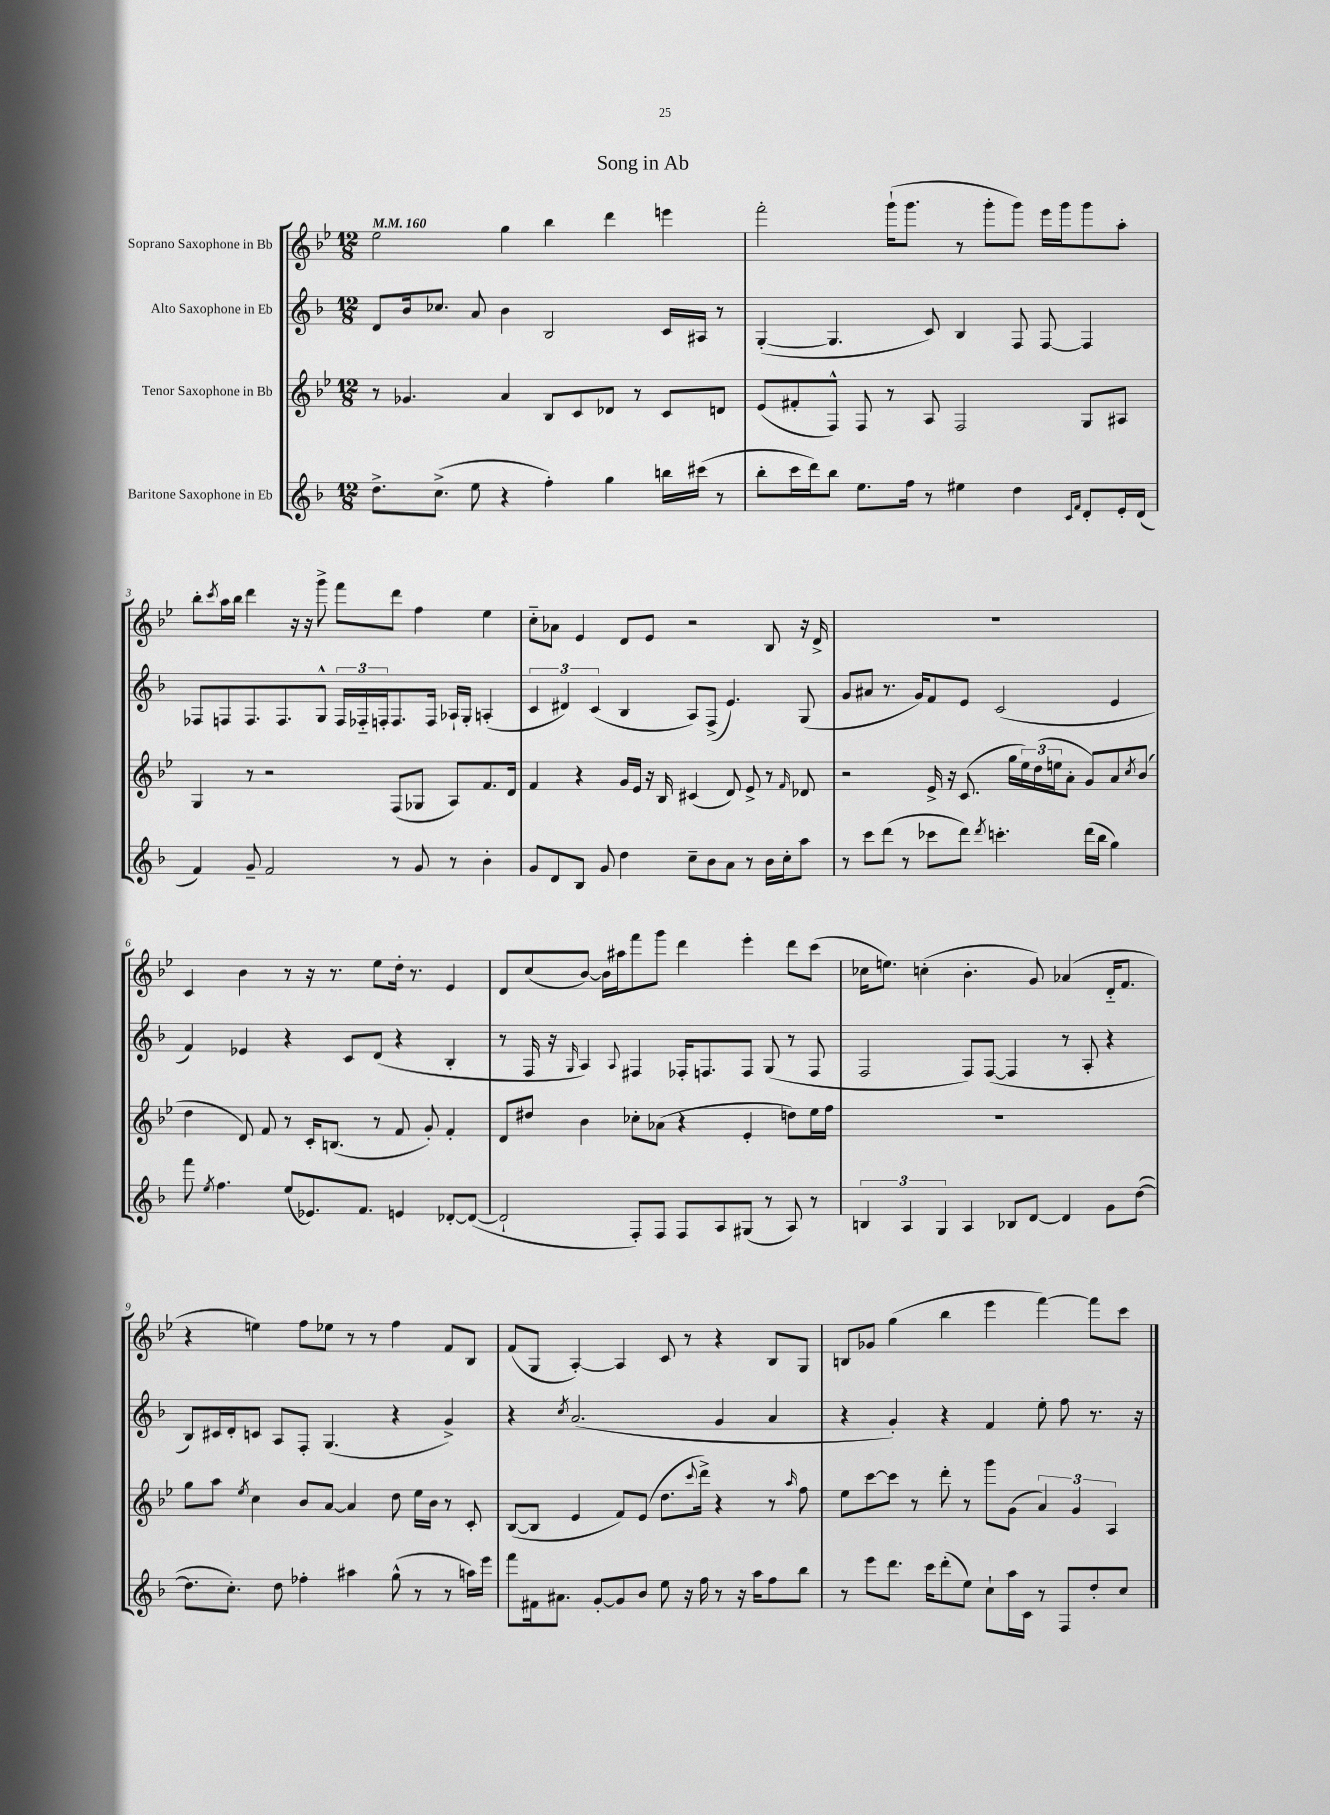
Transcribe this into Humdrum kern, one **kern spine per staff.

**kern	**kern	**kern	**kern
*staff4	*staff3	*staff2	*staff1
*clefG2	*clefG2	*clefG2	*clefG2
*k[b-]	*k[b-e-]	*k[b-]	*k[b-e-]
*M12/8	*M12/8	*M12/8	*M12/8
*MM160	*MM160	*MM160	*MM160
8.dd^\L	8r	8d/L	2ee-\
.	4.g-/	16b-/k	.
(8.cc^\J	.	8.cc-/J	.
8ee\	.	8a/	.
4r	4a/	4b-\	4gg\
4ff'\)	8B-/L	2B-/	4bb-\
.	8c/	.	.
4gg\	8d-/J	.	4ddd\
.	8r	.	.
16bb\LL	8c/L	16c/LL	4eee\
(16ccc#\JJ	.	16A#/JJ	.
8r	8d/J	8r	.
=	=	=	=
8bb-'\L	(8e-/L	([4G'/	2fff'\
16ccc\L	8f#'/	.	.
16ddd\J)	.	.	.
8bb-\J	8F^^/J)	4.G/]	.
8.ee\L	8F/	.	.
.	8r	.	(16ggg`\LK
16ff\Jk	.	.	8.ggg\J
8r	8A/	8c/)	.
4ee#\	2F/	4B-/	8r
.	.	.	8ggg'\L
4dd\	.	8F/	8ggg\J)
.	.	[8F/	16eee-\LL
.	.	.	16ggg\J
16qqc/LL	.	.	.
16qqf/JJ	.	.	.
8d'/L	8G/L	4F/]	8ggg\
16e'/L	8A#/J	.	8aa'\J
(16d/JJ	.	.	.
=	=	=	=
4f/)	4G/	8F-/L	8bb-'\L
.	.	.	8qccc/
.	.	8F/	16aa\L
.	.	.	16bb-\JJ
8g~/	8r	8.F/	4ddd\
2f/	2r	.	.
.	.	8.F/	.
.	.	.	16r
.	.	.	16r
.	.	8G^^/J	8ggg^\
.	.	24F/LL	8fff\L
.	.	24F-'~/	.
.	.	24F'/J	.
8r	(8F/L	8.F/	8ddd\J
8g/	8G-/J	.	4ff\
.	.	16F/Jk	.
8r	8A/L)	16A-`/LL	.
.	.	16G'/JJ	.
4b-'\	8.f/	(4A'/	4ee-\
.	16d/Jk	.	.
=	=	=	=
8g/L	4f/	6c/	8cc'~\L
8d/	.	.	8a-\J
.	.	6d#/)	.
8B-/J	4r	.	4e-/
.	.	(6c/	.
8g/	.	.	.
4dd\	16g/LL	4B-/	8d/L
.	16e-/JJ	.	.
.	16r	.	8e-/J
.	16B-/	.	.
8cc~\L	(4c#/	8A/L)	2r
8b-\	.	(8F^/J	.
8a\J	8d/)	4.e/)	.
8r	8e-^/	.	.
16b-\LL	8r	.	8B-/
16cc'\J	.	.	.
.	16qqf/	.	.
8aa\J	8d-/	(8G/	16r
.	.	.	16d^/
=	=	=	=
8r	2r	8g/L	1.r
8ccc\L	.	8a#/J	.
(8ddd\J	.	8.r	.
8r	.	.	.
.	.	16g/LK)	.
8ccc-\L	16e-^/	8f/	.
.	16r	.	.
8ddd\J)	(8.c/	8e/J	.
8qddd/	.	.	.
4.ccc'\	.	(2c/	.
.	16gg\LL	.	.
.	24ee-\)	.	.
.	(24dd\	.	.
.	24ee\J	.	.
.	8a'\J	.	.
(16ddd\LL	8g/L)	.	.
16bb-\JJ	.	.	.
4gg\)	8a/	4e/	.
.	8qcc/	.	.
.	(8b-/J	.	.
=	=	=	=
8fff\	4dd\	4f/)	4c/
8qee/	.	.	.
4.ff\	.	.	.
.	8d/)	4e-/	4b-\
.	8f/	.	.
(8ee/L	8r	4r	8r
8.e-/)	16c'/LK	.	16r
.	(8.B/J	.	8.r
.	.	8c/L	.
8.f/J	.	.	.
.	8r	(8d/J	8ee-\L
4e/	8f/	4r	16dd'\Jk
.	.	.	8.r
.	8g'/)	.	.
[8d-'/L	4f'/	4B-'/	4e-/
(8d-/_J	.	.	.
=	=	=	=
2d-`/]	8d/L	8r	8d/L
.	8dd#/J	16F/	(8cc/
.	.	16r	.
.	.	16qqG/	.
.	4b-\	4A/)	[8b-/J)
.	.	.	16b-\]LL
.	.	.	16aa#\J
.	.	8qqA/	.
8F'/L)	8cc-'\L	4F#/	8fff\
8F/J	(8a-\J	.	8ggg\J
8F/L	4r	16F-'/LK	4ddd\
.	.	8.F/	.
8A/	.	.	.
(8G#/J	4e-'/	8F/J	4eee-'\
8r	.	(8G/	.
8A/)	8dd\L)	8r	8ddd\L
8r	16ee-\L	8F/	(8ccc\J
.	16ff\JJ	.	.
=	=	=	=
6B/	1.r	2F/	16cc-\LK
.	.	.	8.ee\J)
6A/	.	.	.
.	.	.	(4cc'\
6G/	.	.	.
4A/	.	8F/L)	4.b-'\
.	.	([8F/J	.
8B-/L	.	4F/]	.
[8d/J	.	.	8g/)
4d/]	.	8r	(4a-/
.	.	8A'/	.
8g\L	.	4r	16d'~/LK
.	.	.	8.f/J
([8dd\J	.	.	.
=	=	=	=
8.dd\]L	8gg\L	8B-/L)	4r
.	8aa\J	16c#/L	.
8.cc'\J)	.	16d'/J	.
.	8qee-/	.	.
.	4cc\	8c/J	4ee\)
8dd\	.	8A/L	.
4ff-'\	8b-/L	8F'/J	8ff\L
.	[8a/J	(4.G/	8ee-\J
4aa#\	4a/]	.	8r
.	.	.	8r
(8gg^^\	8dd\	4r	4ff\
8r	16ee-\LL	.	.
.	16b-\JJ	.	.
8r	8r	4g^/)	8f/L
16aa\LL)	8c'/	.	8B-/J
16eee\JJ	.	.	.
=	=	=	=
8fff\L	([8B-/L	4r	(8f/L
16f#\k	8B-/]J	.	8G/J
8.a#\J	.	.	.
.	.	8qcc/	.
.	4e-/	(2.a/	[4A'/)
[8g'/L	.	.	.
8g/]	8f/L)	.	4A/]
8b-/J	(8e-/J	.	.
8ee\	8.dd\L	.	8c/
16r	.	.	8r
.	8qqccc/	.	.
16ff\	16ddd^\Jk)	.	.
8r	4r	4g/	4r
16r	.	.	.
16aa\LK	.	.	.
8ff\	8r	4a/	8B-/L
.	16qqaa/	.	.
8bb-\J	8ff\	.	8G/J
=	=	=	=
8r	8ee-\L	4r	8B/L
8eee\L	[8ccc\	.	8g-/J
8.ddd\J	8ccc\]J	4g'/)	(4gg\
.	8r	.	.
16ccc\LK	.	.	.
(8ddd'\	8ddd'\	4r	4bb-\
8ee\J)	8r	.	.
8cc`\L	8ggg\L	4f/	4eee-\
16aa\L	(8g\J	.	.
16c\JJ	.	.	.
8r	6a/)	8ee'\	[4fff\)
8F/L	.	8ff\	.
.	6g/	.	.
8dd'/	.	8.r	8fff\]L
.	6A/	.	.
8cc/J	.	.	8ccc\J
.	.	16r	.
==	==	==	==
*-	*-	*-	*-
